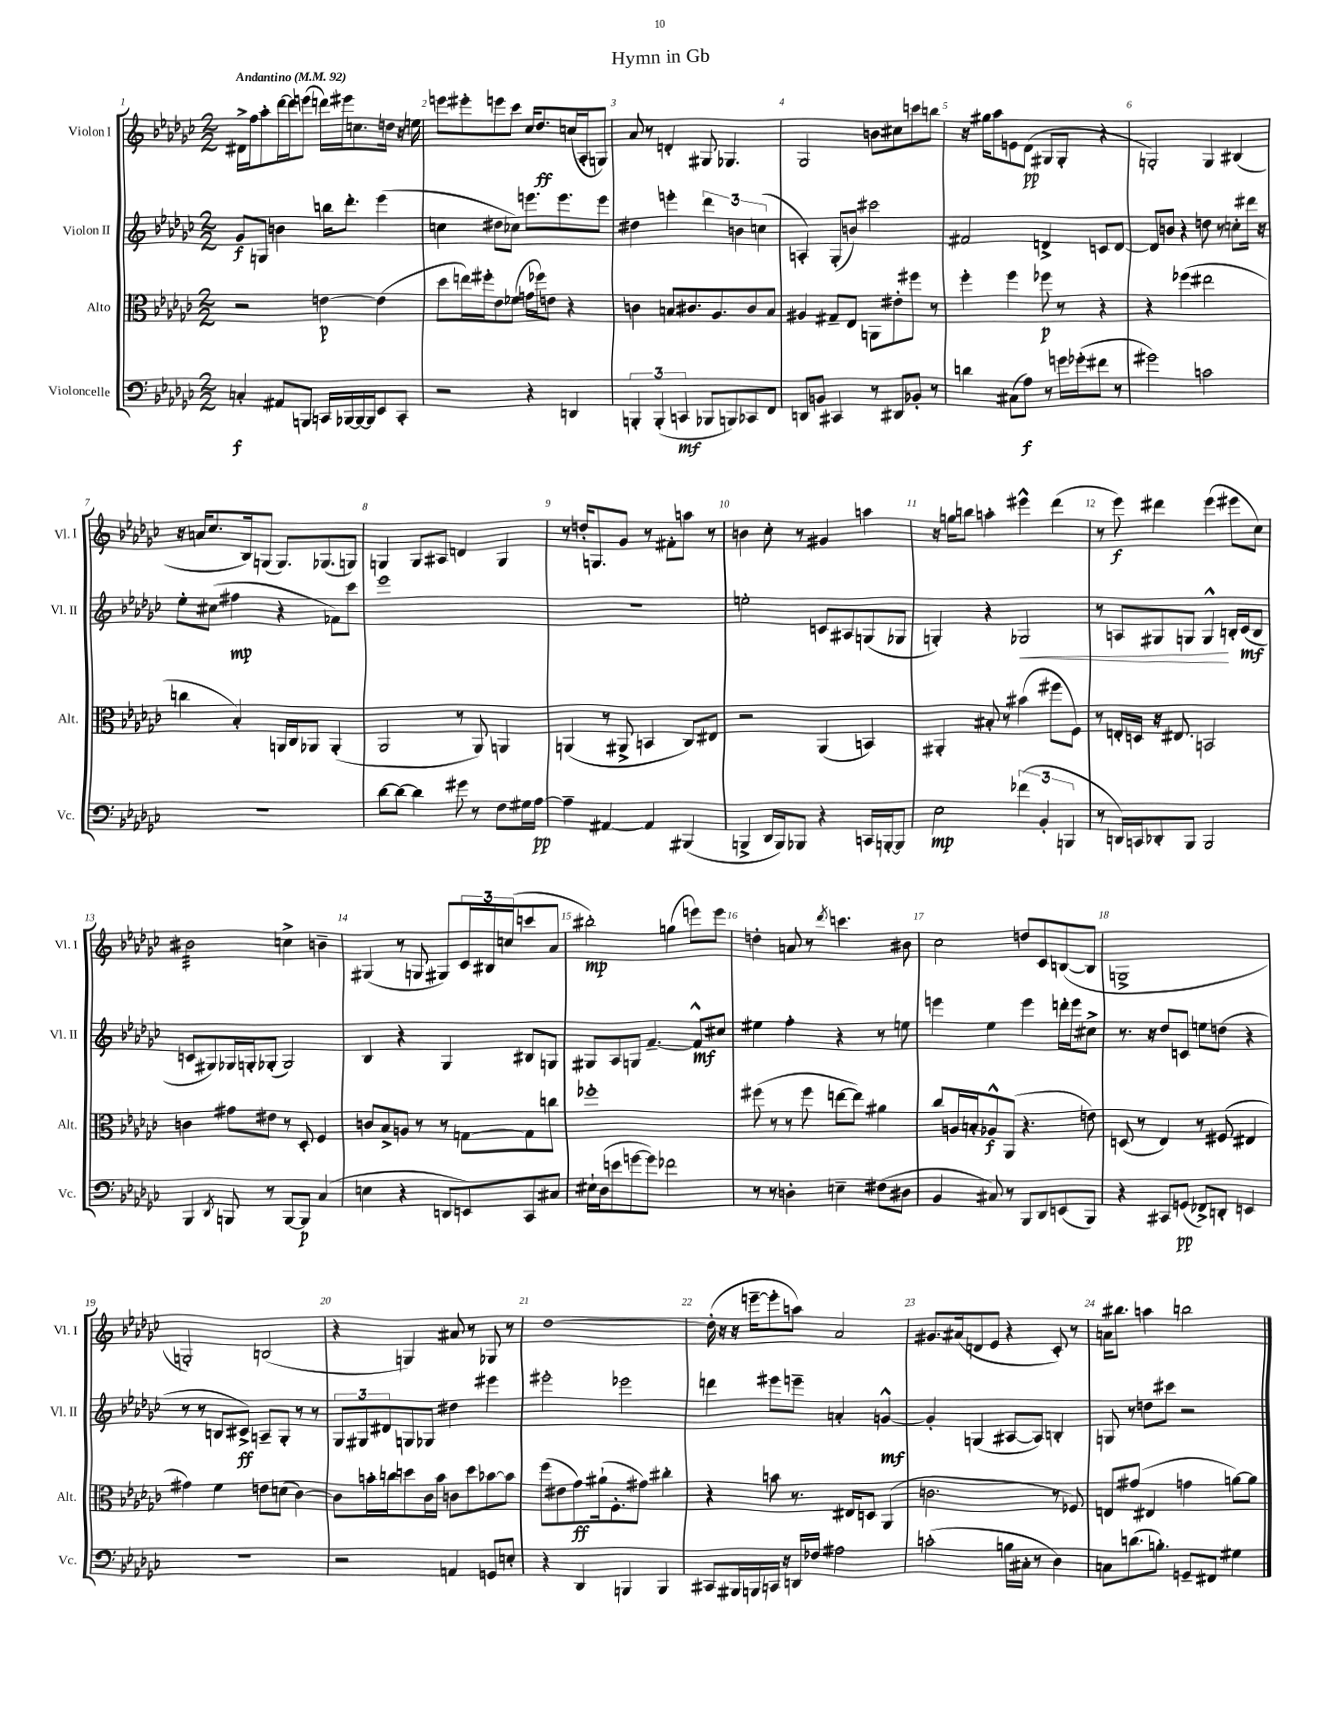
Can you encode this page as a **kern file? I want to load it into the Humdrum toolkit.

**kern	**kern	**kern	**kern
*staff4	*staff3	*staff2	*staff1
*clefF4	*clefC3	*clefG2	*clefG2
*k[b-e-a-d-g-c-]	*k[b-e-a-d-g-c-]	*k[b-e-a-d-g-c-]	*k[b-e-a-d-g-c-]
*M2/2	*M2/2	*M2/2	*M2/2
*MM92	*MM92	*MM92	*MM92
4C'/	2r	8g-/L	16d#^\LL
.	.	.	16ff\J
.	.	8G/J	8aa-'\
8AA#/L	.	4b\	[16ddd-\L
.	.	.	16ddd-\]J
8BBB/J	.	.	(8eee\J
16CC/LL	[4e\	16bb\LK	16ddd\LL)
[16BBB-/	.	8.ddd-'\J	16eee#\J
16BBB-/_	.	.	8.cc\
16BBB-/]J	.	.	.
8EE-/	(4e\]	(4eee-\	.
.	.	.	16dd\Jk
8CC'/J	.	.	16r
.	.	.	16ee\
=	=	=	=
2r	8dd-\L	4cc\	8eee\L
.	16ee\L)	.	8eee#'\
.	16ff#'\J	.	.
.	8e-\	8dd#\L	8eee\
.	(8f-\J	8cc-\J)	8ccc-\J
4r	16g\LL	8.eee\L	16cc-/LK
.	16ff-\J)	.	8.dd-/
.	8e\J	.	.
.	.	8.eee\	.
4DD/	4r	.	(16cc/L
.	.	.	16A-'/J
.	.	8eee\J	8G/J)
=	=	=	=
6BBB'/	4c\	4dd#\	8a-/
.	.	.	8r
(6BBB'/	.	.	.
.	8B/L	4eee'\	4d'/
6CC/	.	.	.
.	8.c#/	.	.
8BBB-/L	.	6ddd-\	8G#/
.	8.A-/	.	.
8BBB/)	.	.	4.G-/
.	.	6b\	.
8CC-/	8c#/	.	.
.	.	(6cc\	.
8FF/J	8B/J	.	.
=	=	=	=
8DD/L	4A#/	4A'/)	2G-/
8BB/J	.	.	.
4CC#/	8G#~/L	(8G-'/L	.
.	8E-/J	8b/J)	.
8r	8AA\L	2ccc#\	8b\L
8DD#/L	8e#'\	.	8cc#\
8BB-'/J	8ff#\J	.	8ccc\
8r	8r	.	8bb\J
=	=	=	=
4d\	4ff'\	2f#/	16r
.	.	.	16gg#\LK
.	.	.	8aa-\
(8C#\L	4ff\	.	8e\
8A-\J)	.	.	(8d-\J
8r	8ff-\	4d^/	8G#/L
16g\LL	8r	.	8G#'/J
(16g-'\J	.	.	.
8f#\J	4r	8c/L	4r
8r	.	[8d/J	.
=	=	=	=
2g#\)	4r	8d/]L	2G'/)
.	.	8b/J	.
.	(4ff-\	4r	.
2c\	2ee#\	8dd\	4G/
.	.	8r	.
.	.	8cc'\L	(4B#/
.	.	16ddd#\Jk	.
.	.	16r	.
=	=	=	=
1r	4cc\	8ee-'\L	16r
.	.	.	16a/LK
.	.	(8cc#\J	8.cc-/
.	4B-'/)	4ff#\	.
.	.	.	16B-/k)
.	.	.	(8G/J
.	16AA/LL	4r	8.G/L)
.	16C-/J	.	.
.	8AA-/J	.	.
.	.	.	(8.G-/
.	(4AA-'/	8f-\L)	.
.	.	8ccc-\J	8G/J)
=	=	=	=
[8d-\L	2AA-/	1eee-	4G/
8d-\_J	.	.	.
4d-\]	.	.	8G/L
.	.	.	8A#/J
8g#\	8r	.	4d/
8r	8AA-/)	.	.
8F\L	4AA/	.	4G/
16G#\L	.	.	.
[16A-\JJ	.	.	.
=	=	=	=
4A-~\]	(4AA/	1r	8r
.	.	.	16dd'/LK
.	.	.	8.G/
[4AA#/	8r	.	.
.	8AA#^/	.	8g-/J
4AA#/]	4BB/	.	8r
.	.	.	8f#'\L
(4BBB#/	8C-/L)	.	8aa\J
.	8E#/J	.	8r
=	=	=	=
4BBB^/	2r	2ee'\	4b\
16DD-/LL	.	.	8cc-'\
16BBB/J)	.	.	.
8BBB-/J	.	.	8r
4r	(4AA-/	8c/L	4g#/
.	.	8A#/	.
16CC/LL	4BB/)	(8G/	4aa\
[16BBB'/J	.	.	.
8BBB/]J	.	8G-/J	.
=	=	=	=
2E-\	4AA#'/	4G'/)	16r
.	.	.	16gg\LK
.	.	.	8bb\J
.	8B#'/	4r	4aa'\
.	8r	.	.
(6f-\	(4b#\	2G-/	4eee#^^\
6BB-'/	.	.	.
.	8ff#\L	.	(4ddd-\
6BBB/	.	.	.
.	8F\J)	.	.
=	=	=	=
8r	8r	8r	8r
16DD/LL)	16E'/LL	8A/L	8eee-\)
16CC/J	16D/JJ	.	.
8DD-'/	16r	8G#/	4ddd#\
.	8.E#/	.	.
8BBB-/J	.	8G/J	.
2BBB-/	2BB/	4G^^/	(4eee-\
.	.	16B'/LL	8eee#\L
.	.	(16c-/J	.
.	.	8B/J	8cc-\J)
=	=	=	=
4BBB-/	4c\	8c/L	2b#\
.	.	8G#/)	.
8qDD-/	.	.	.
8BBB/	8g#\L	16G-/L	.
.	.	16G'/J	.
8r	8e#\J	(8G-'/J	.
[8BBB/L	8r	2G-/)	4cc^\
8BBB/]J	8D-'/	.	.
(4C-/	4F/	.	4b~\
=	=	=	=
4E\	8c/L	4B-/	(4G#/
.	8B-^/	.	.
4r	8A/J	4r	8r
.	8r	.	8G/
8DD/L	8r	4G-/	8G#/L)
8EE/)	[8G\L	.	24c-/L
.	.	.	24B#/
.	.	.	(24cc/J
8CC-/	8G\]	8B#/L	8ccc/
8C#/J	8cc\J	8G/J	8a-/J
=	=	=	=
16E#`\LL	1ff-'	8G#/L	2bb#'\)
(16D-\J	.	.	.
8e\	.	8A-/	.
[8g\	.	8G/J	.
8g\]J)	.	[4.f~/	.
2f-\	.	.	(4gg\
.	.	8f^^/]L	8eee\L)
.	.	8cc#/J	8eee\J
=	=	=	=
8r	(8ff#\	4ee#\	4dd'\
8r	8r	.	.
4D'\	8r	4ff'\	8a/
.	8ff#\	.	8r
.	.	.	8qddd-/
4E~\	[8ee\L	4r	4.ccc\
.	8ee\]J)	.	.
(8F#\L	4a#\	8r	.
8D#\J	.	8ee\	8b#\
=	=	=	=
4BB-/	8cc-/L	4eee\	2cc-\
.	16A/L	.	.
.	16B'/J	.	.
8C#/)	8A-^^/	4ee-\	.
8r	(8AA-/J	.	.
8BBB-/L	4.r	4eee\	8dd/L
8DD-/	.	.	8c-/
(8EE/	.	16ddd'\LL	([8B/
.	.	16eee\J	.
8BBB-/J)	8e\)	8cc#^\J	8B/]J
=	=	=	=
4r	(8D/	8.r	1G^
.	8r	.	.
.	.	16r	.
8CC#/L	4E-/)	8dd-/L	.
(8GG/J	.	8c/J	.
8FF-^/L)	8r	8ee\L	.
8DD'/J	(8F#/	(8dd\J	.
4EE/	4E#/	4r	.
=	=	=	=
1r	4g#\)	8r	2G'/)
.	.	8r	.
.	4f\	8B/L	.
.	.	8c#^/J)	.
.	8e\L	8A~/L	(2B/
.	(8d\J	8G-'/J	.
.	[4c-\)	8r	.
.	.	8r	.
=	=	=	=
2r	8c-\]L	12G-/L	4r
.	.	12G#/	.
.	16b'\L	.	.
.	.	12d#/	.
.	16cc\J	.	.
.	8dd\	8G/	4G/)
.	16c-\L	8G-/J	.
.	16b\JJ	.	.
4AA/	8c\L	4dd#\	8a#/
.	8dd\	.	8r
8GG/L	[8b-\	4eee#\	8G-/
8E'/J	8b-\]J	.	8r
=	=	=	=
4r	(8ff\L	2eee#'\	[1dd-
.	8e#\	.	.
4DD-/	8g-\)	.	.
.	(16a#`\k	.	.
.	8.F'\	.	.
4BBB/	.	2eee-\	.
.	8g#\J)	.	.
4BBB/	4cc#'\	.	.
=	=	=	=
8CC#/L	4r	4ddd\	(16dd-'\]
.	.	.	16r
16BBB#/L	.	.	16r
16BBB/	.	.	[16eee~\LK
16CC/JJ	8b\	8eee#\L	8eee'\]
16r	.	.	.
16DD/LL	8.r	8eee~\J	8aa\J)
16F-/JJ	.	.	.
2A#\	.	4a'/	2a-/
.	16E#/LK	.	.
.	8D/J	.	.
.	(4AA-/	[4g^^/	.
=	=	=	=
(2c'\	2.c\	4g'/]	8.g#/L
.	.	.	(16a#/k
.	.	(4G/	8d/
.	.	.	8e-/J
16B\LL	.	[8A#/L	4r
16C#'\JJ	.	.	.
8r	.	8A#/]J)	.
4D-\)	8r	4B'/	8c-'/)
.	8F-/)	.	8r
=	=	=	=
8C\L	8E/L	8G/	16a\LK
.	.	.	8.bb#\J
(8.d\	(8g#/J	8r	.
.	4E#/	8dd\L	4aa\
8.B'\J)	.	.	.
.	.	8ccc#\J	.
8GG~/L	4g\	2r	2bb\
8FF#/J	.	.	.
4G#\	[8a\L)	.	.
.	8a\]J	.	.
==	==	==	==
*-	*-	*-	*-
